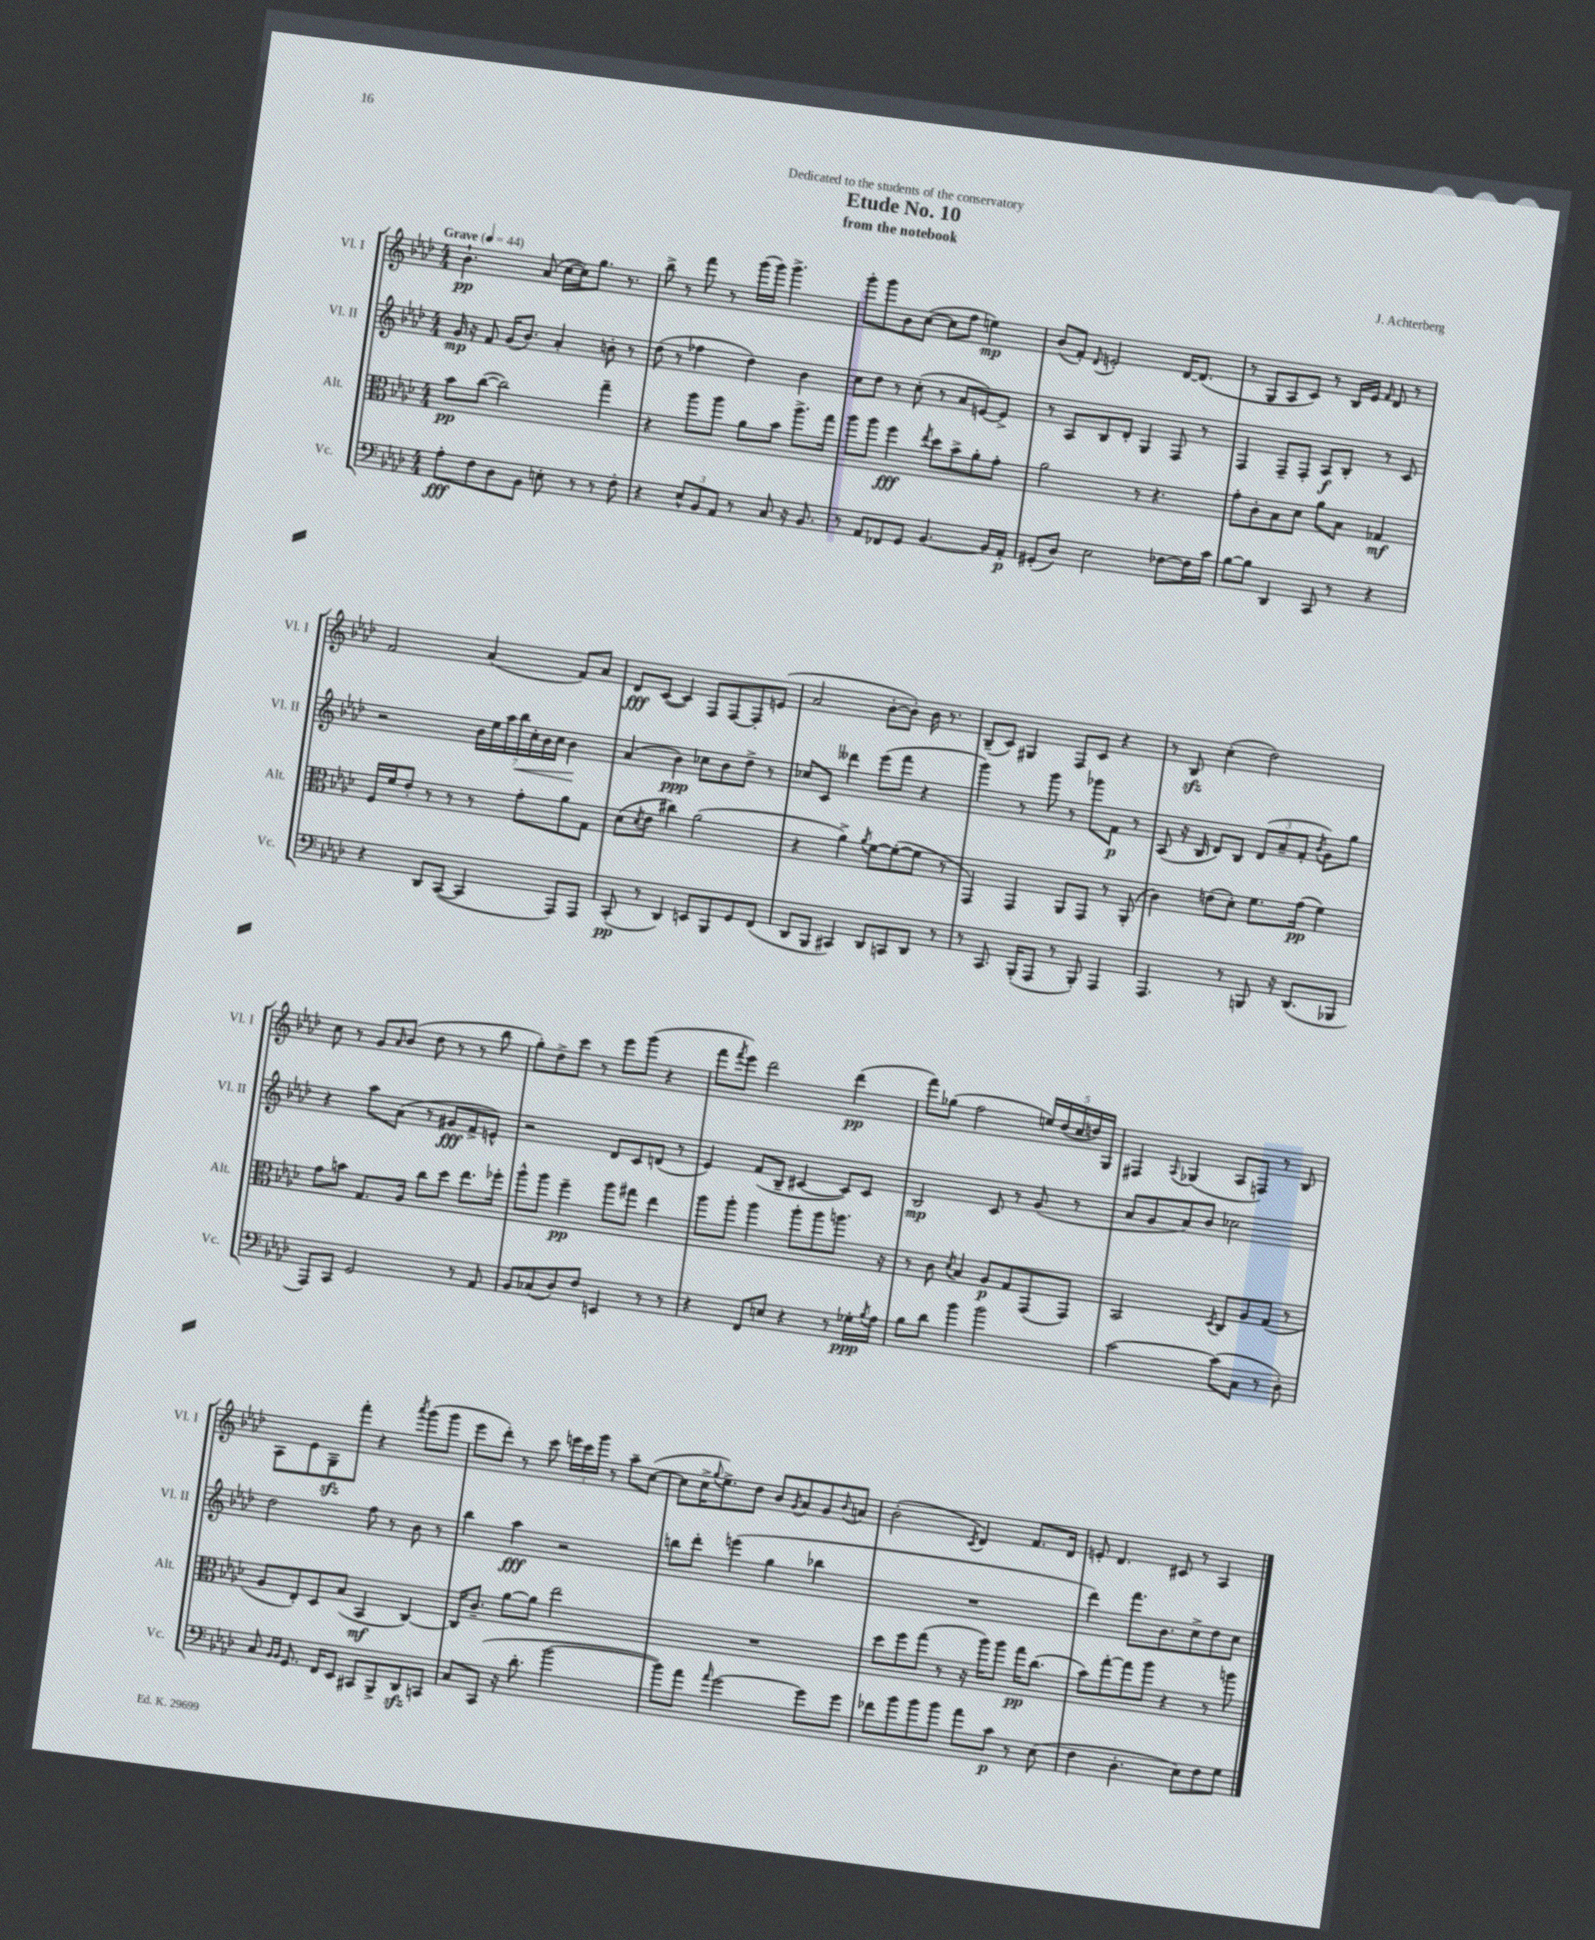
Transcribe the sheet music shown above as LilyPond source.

\header { title = "Etude No. 10" composer = "J. Achterberg" subtitle = "from the notebook" dedication = "Dedicated to the students of the conservatory" }
<<
\new StaffGroup <<
\new Staff = "s0" \with { instrumentName = "Vl. I" shortInstrumentName = "Vl. I" } {
    \clef treble \key aes \major \numericTimeSignature \time 4/4 \tempo "Grave" 4 = 44
    bes'4.-!\pp aes'8( c''16~ c''16) g''8. r8. |
    bes''8-> r8 f'''8 r8 g'''16( g'''16) g'''4.-> |
    g'''8-. g'''8 bes'8 c''8~( c''8 f''8 e''4\mp) |
    bes'8( f'8-.) \appoggiatura { des'8 } e'2-. des'16~ des'8.( |
    r8 g8 aes8 c'8) r8 bes16 ees'16 \grace { f'16 } des'8 r8 |
    f'2 aes'4( f'8) aes'8 |
    des'8\fff c'8~( c'4) f8 f8~ f8-. e'8( |
    aes'2 bes'8~-. bes'8-.) bes'16 r8. |
    bes8--( c'8) gis4 f8 c'8 r4 |
    r8 bes8\sfz c''4-.( des''2) |
    c''8 r8 g'8 \grace { aes'16 } bes'8( des''8 r8 r8 bes''8 |
    g''8-.) des''8-> c'''8 r8 ees'''8 g'''8( r4 |
    f'''8 \acciaccatura { f'''8 } ees'''8) des'''2 des'''4\pp( |
    f'''8) ges''8( f''2 \tuplet 5/4 { e''16) des''16( c''16 d''16) g16 } |
    fis4 \appoggiatura { aes8 } ges4( aes8 f8) r8 bes8 |
    aes8 ees'8 g8--\sfz f'''8-. r4 \acciaccatura { aes'''8 } g'''8( g'''8 |
    ees'''8 des'''8-.) r8 c'''8 \tuplet 3/2 { e'''16 c'''16 g'''16 } r8 aes''8-- c''8~( |
    c''8 c''16-> \appoggiatura { g''8 } ees''8.->) des''8 bes'8 \acciaccatura { g'8 } aes'8 g'8 \appoggiatura { bes'8 } a'8 |
    bes'2-.( \acciaccatura { c'8 } des'4) f'8. des'16 |
    e'8-. des'4. cis'8 r8 aes4 \bar "|." |
}
\new Staff = "s1" \with { instrumentName = "Vl. II" shortInstrumentName = "Vl. II" } {
    \clef treble \key aes \major \numericTimeSignature \time 4/4
    g'16\mp r16 f'8 g'16( bes'8.) aes'4-. b'8-. r8 |
    des''8( r8 fes''4 des''4) bes'4 |
    c''8 des''8 r8 c''8-.( r8 aes'8 e'8~) e'8-> |
    r8 aes8 bes8 des'8-. g4 f8 r8 |
    f4 f8-- f8-. aes8\f bes8-. r8 c'8 |
    r2 \tuplet 7/4 { bes'16 ees''16 aes''16 bes''16\< c''16-. bes'16 c''16 } bes'4\! |
    aes'4( bes'4\ppp) ces''8 bes'8 des''8-> r8 |
    ces''8 c'8 deses'''4 ees'''8( f'''8 r4 |
    g'''4) r8 g'''8 r8 ges'''8 f'8\p r8 |
    aes8( r16 bes16 des'8) bes8 \tuplet 3/2 { des'8( aes'8-- f'8-. } \acciaccatura { bes'8 } g'8) g''8 |
    r4 aes''8 aes'8( r8 gis'8\fff f'8-> e'8-^) |
    r2 des'8 c'8 d'8( r8 |
    ees'4) f'8( bes8-- cis'4~ cis'8) cis'8 |
    bes2\mp c'8 r8 g'8( r8 |
    aes'8 g'8 aes'8) bes'8 ces''2 |
    des''2 f''8 r8 bes'8 r8 |
    bes''4 aes''4\fff r2 |
    b''8 des'''8-. e'''4( g''4 bes''4 |
    R1 |
    des'''4) f'''8. bes'8. c''8-> des''8 c''8 \bar "|." |
}
\new Staff = "s2" \with { instrumentName = "Alt." shortInstrumentName = "Alt." } {
    \clef alto \key aes \major \numericTimeSignature \time 4/4
    bes'8\pp c''8~( c''2) g''4-- |
    r4 aes''8 aes''8 aes'8 bes'8 aes''8.-> g''16 |
    aes''8 aes''8 f''4\fff \acciaccatura { ees''8 } des''8 bes'8-> aes'8-. g'8-. |
    aes'2 r8 r4. |
    g'8-. c'8-. bes8 des'8 aes'8 bes8 ges4\mf |
    f16 f'16 ees'8-. r8 r8 r8 g'8-. aes'8 g8 |
    des'8( \acciaccatura { des'8 } ees'8 cis''4) aes'2( |
    r4 aes'4->) \acciaccatura { aes'8 } f'8~ f'8~-.( f'8 r8 |
    g,4) g,4 aes,8 g,8 r8 aes,8-.( |
    c'4) e'8( des'8-.) f'8. g'16\pp( f'4) |
    g'8 b'8 g8. aes16 c''8 des''8 ees''8. fes''16-. |
    aes''8-^ aes''8 f''4--\pp aes''8 gis''8 ees''4 |
    aes''8 aes''8-. aes''4 aes''8-. aes''8 a''8. r16 |
    r8 c'8 \acciaccatura { des'8 } bes4 aes8\p g8 g,8( g,8) |
    bes,2 \acciaccatura { des8 } c8 aes8 g8( r8 |
    aes8 ees8-.) des8 bes8( bes,4\mf c4~) |
    c16 c'8.-- aes'8~ aes'8 ees''2 |
    R1 |
    des''8 f''8 g''8( r8 r16 aes''16) aes''8 g''16\pp c''8.( |
    bes'8) g''8~-. g''8 aes''8 r4 r8 a''8 \bar "|." |
}
\new Staff = "s3" \with { instrumentName = "Vc." shortInstrumentName = "Vc." } {
    \clef bass \key aes \major \numericTimeSignature \time 4/4
    aes8-.\fff f8 des8 bes,8 e8-. r8 r8 f8-. |
    r4 \tuplet 3/2 { ees8-^ bes,8 aes,8 } r8 c8 r16 bes,8. |
    r8 aes,8 fes,8 g,8 bes,4.~ bes,16 aes,16-.\p |
    gis,8-.( des8) ees2 fes8~ fes16 c'16 |
    bes8~ bes8 des,4 c,8 r8 r4 |
    r4 des,8 c,8~( c,4 aes,,8) aes,,8 |
    c,8-.\pp( r8 des,4) e,8 bes,,8 g,8 f,8( |
    des,8 bes,,8 cis,4) des,8 c,8 des,8 r8 |
    r8 c,8. bes,,16-.( aes,,8 r8 bes,,8-.) aes,,4 |
    aes,,4. r8 b,,8 r16 des,8.( bes,,8 |
    aes,,8) c,8 g,2 r8 aes,8 |
    bes,8 ces8( des8) f8 e,4 r8 r8 |
    r4 f,8 e8 r4 r8 ges16-.\ppp \acciaccatura { bes8 } aes16 |
    bes8 des'8 bes'4 bes'2 |
    c'2~ c'8( c8 r8 des8-.) |
    c8 \grace { bes,16 bes,16 } g,8. f,16 ees,8 cis,8 bes,,8-> des,8\sfz c,8 |
    c8 c,8( r16 des'8.-. bes'2~ |
    bes'8) aes'8 \grace { aes'16 } g'2~ g'8 g'8 |
    fes'8 bes'8 bes'8 bes'8 aes'8 c'8\p r8 ees8( |
    f4 des4.-. ees8) f8 g8 \bar "|." |
}
>>
>>
\layout { \context { \Score \remove "Bar_number_engraver" } }
